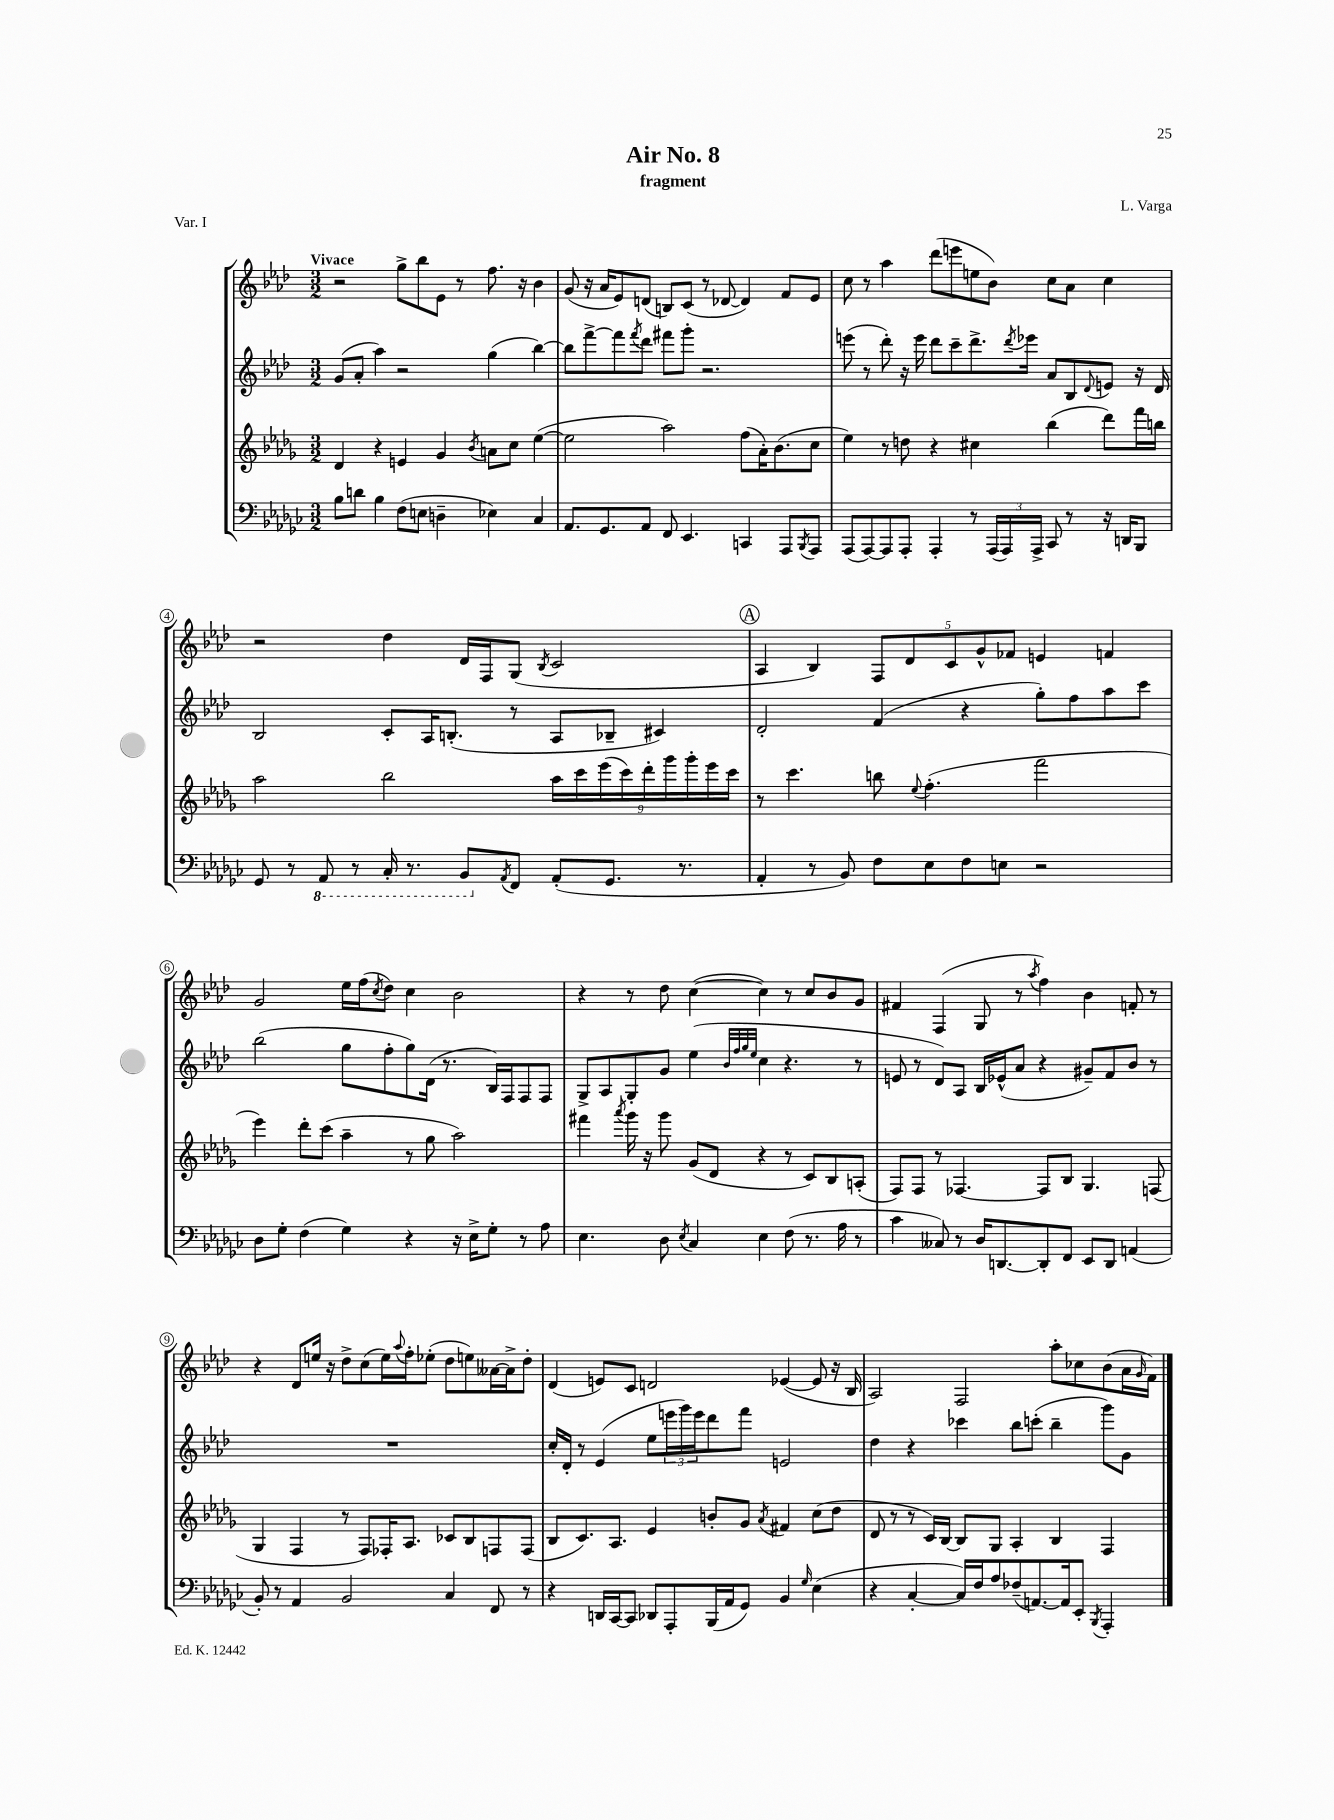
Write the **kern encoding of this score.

**kern	**kern	**kern	**kern
*staff4	*staff3	*staff2	*staff1
*clefF4	*clefG2	*clefG2	*clefG2
*k[b-e-a-d-g-c-]	*k[b-e-a-d-g-]	*k[b-e-a-d-]	*k[b-e-a-d-]
*M3/2	*M3/2	*M3/2	*M3/2
8B-\L	4d-/	(8g/L	2r
8d\J	.	8a-'/J	.
4B-\	4r	4aa-\)	.
(8F\L	4e/	2r	8gg^\L
8E\J	.	.	8bb-\
4D~\	4g-/	.	8e-\J
.	.	.	8r
.	8qb-/	.	.
4E-\)	8a\L	(4gg\	8.ff\
.	8cc\J	.	.
.	.	.	16r
4C-/	([4ee-\	[4bb-\)	4b-\
=	=	=	=
8.AA-/L	2ee-\]	8bb-\]L	(8g/
.	.	[8fff^\	16r
8.GG-/	.	.	16a-/LK
.	.	8fff\]	8e-/)
.	.	8qfff/	.
8AA-/J	.	8ddd-\J	(8d/J
8FF/	2aa-\)	8fff#\L	8B/L)
4.EE-/	.	8ggg'\J	(8c/J
.	.	2.r	8r
.	.	.	[8d-/
4CC/	(8ff\L	.	4d-/])
.	16a-'\K)	.	.
.	(8.b-\	.	.
8AAA-/L	.	.	8f/L
8qBBB-/	.	.	.
8AAA-/J	8cc\J	.	8e-/J
=	=	=	=
(8AAA-/L	4ee-\)	(8eee\	8cc\
[8AAA-/)	.	8r	8r
8AAA-/]	8r	8ddd-'\)	4aa-\
8AAA-'/J	8dd\	16r	.
.	.	16eee\	.
4AAA-'/	4r	8ddd-\L	(8ddd-\L
.	.	8ccc~\	8eee\
8r	4cc#\	8.ddd-^\	8ee\
(24AAA-/LL	.	.	8b-\J)
24AAA-/)	.	.	.
.	.	8qddd-/	.
.	.	16eee-\Jk	.
24AAA-^/JJ	.	.	.
8CC-/	(4bb-\	8a-/L	8cc\L
8r	.	8B-/	8a-\J
.	.	8qqd-/	.
16r	8ddd-\L)	8e/J	4cc\
16DD/LK	.	.	.
8BBB-/J	16fff\L	16r	.
.	16bb\JJ	16d-/	.
=	=	=	=
8GG-/	2aa-\	2B-/	2r
8r	.	.	.
8AAA-/	.	.	.
8r	.	.	.
16CC-'/	2bb-\	8c'/L	4dd-\
8.r	.	.	.
.	.	16A-/K	.
.	.	(8.B'/J	.
8BBB-/L	.	.	16d-/LL
.	.	.	16F/J
8qAA-/	.	.	.
8FF/J	.	8r	(8G/J
.	.	.	8qB-/
(8AA-'/L	18aa-\LL	8A-/L	2c/
.	18ccc\	.	.
.	(18eee-\	.	.
8.GG-/J	.	8B-~/J	.
.	18ccc\)	.	.
.	18ddd-'\	.	.
.	.	4c#/)	.
.	18ggg-\	.	.
8.r	.	.	.
.	18ggg-'\	.	.
.	18eee-\	.	.
.	18ccc\JJ	.	.
=	=	=	=
4AA-'/	8r	2d-'/	4A-/
.	4.ccc\	.	.
8r	.	.	4B-/)
8BB-/)	.	.	.
8F\L	8bb\	(4f/	10F/L
.	.	.	10d-/
.	8qqee-/	.	.
8E-\	(4.ff'\	.	.
.	.	.	10c/
8F\	.	4r	.
.	.	.	10g^^/
8E\J	.	.	.
.	.	.	10f-/J
2r	2fff\	8gg'\L)	4e/
.	.	8ff\	.
.	.	8aa-\	4f/
.	.	8ccc\J	.
=	=	=	=
8D-\L	4eee-\)	(2bb-\	2g/
8G-'\J	.	.	.
(4F\	8ddd-'\L	.	.
.	(8ccc\J	.	.
4G-\)	4aa-~\	8gg\L	16ee-\LL
.	.	.	(16ff\J
.	.	.	8qcc/
.	.	8ff'\	8dd-\J)
4r	8r	8gg\)	4cc\
.	8gg-\	(16d-\Jk	.
.	.	8.r	.
16r	2aa-\)	.	2b-\
16E-^\LK	.	.	.
8G-'\J	.	16B-/LL)	.
.	.	16F/J	.
8r	.	8F/	.
8A-\	.	8F/J	.
=	=	=	=
4.E-\	4fff#\	8G^/L	4r
.	.	8A-/	.
.	8qaaa-/	.	.
.	16ggg-\	8G'/	8r
.	16r	.	.
8D-\	8ggg-\	8g/J	8dd-\
8qE-/	.	.	.
4C-/	(8g-/L	(4ee-\	([4cc\
.	8d-/J	.	.
.	.	32qqb-/LLL	.
.	.	32qqff/	.
.	.	32qqgg/	.
.	.	32qqee-/JJJ	.
4E-\	4r	4cc\	4cc\])
(8F\	8r	4.r	8r
8.r	8c/L)	.	8cc/L
.	8B-/	.	8b-/
16A-\	.	.	.
8r	(8A'/J	8r	8g/J
=	=	=	=
4c-\	8F/L)	8e/	4f#/
.	8F/J	8r	.
8C--/)	8r	8d-/L)	(4F/
8r	[4.F-/	8A-/J	.
16D-/LK	.	16B-/LL	8G/
[8.DD/	.	(16e-^^/J	.
.	.	8a-/J	8r
.	.	.	8qaa-/
8DD'/]	8F-/]L	4r	4ff\)
8FF/J	8B-/J	.	.
8EE-/L	4.G-/	8g#~/L)	4b-\
8DD/J	.	8f/	.
(4AA/	.	8b-/J	8f'/
.	(8F/	8r	8r
=	=	=	=
8BB-'/)	4G-/	1.r	4r
8r	.	.	.
4AA-/	4F/	.	8d-/L
.	.	.	16ee/Jk
.	.	.	16r
2BB-/	8r	.	8dd-^\L
.	8F/L)	.	(8cc\
.	16F-'/K	.	16ee\L)
.	.	.	8qqaa-/
.	8.A-/J	.	16ff'\J
.	.	.	(8ee-'\J
4C-/	8c-/L	.	8dd-\L
.	8B-/	.	8ee\)
8FF/	8F/	.	[16a--\L
.	.	.	16a--^\]J
8r	(8F/J	.	8dd-'\J
=	=	=	=
4r	8B-/L	16cc'/LL	(4d-/
.	.	16d-'/JJ	.
.	8.c/)	8r	.
16DD/LL	.	(4e-/	8e/L)
[16CC-/J	8.A-/J	.	.
8CC-/]J	.	.	8c/J
8DD-/L	4e-/	8ee-\L	2d/
8AAA-'/	.	24eee\L	.
.	.	24ggg\)	.
.	.	24eee\J	.
(16BBB-/L	8b'/L	8ddd-\	.
16AA-/J	.	.	.
8GG-/J)	8g-/J	8fff\J	.
.	8qa-/	.	.
4BB-/	4f#/	2e/	([4e-/
16qqG-/	.	.	.
(4E-\	(8cc\L	.	8e-/]
.	8dd-\J	.	16r
.	.	.	16B-/
=	=	=	=
4r	8d-/	4dd-\	2A-/)
.	8r	.	.
[4C-'/	8r	4r	.
.	16c/LL)	.	.
.	[16B-/JJ	.	.
16C-/]LL)	8B-/]L	4ccc-\	2F/
16F/J	.	.	.
8A-/	8G-/J	.	.
(8F-~/	4A-'/	8bb-\L	.
[8.AA/)	.	(8ccc'\J	.
.	4B-/	4bb-~\	8aa-'\L
16AA/]k	.	.	.
8EE-'/J	.	.	8cc-\
8qBBB-/	.	.	.
4AAA-'/	4F/	8ggg\L)	(8b-\
.	.	8g\J	16a-\L
.	.	.	16qqg/
.	.	.	16f\JJ)
==	==	==	==
*-	*-	*-	*-
